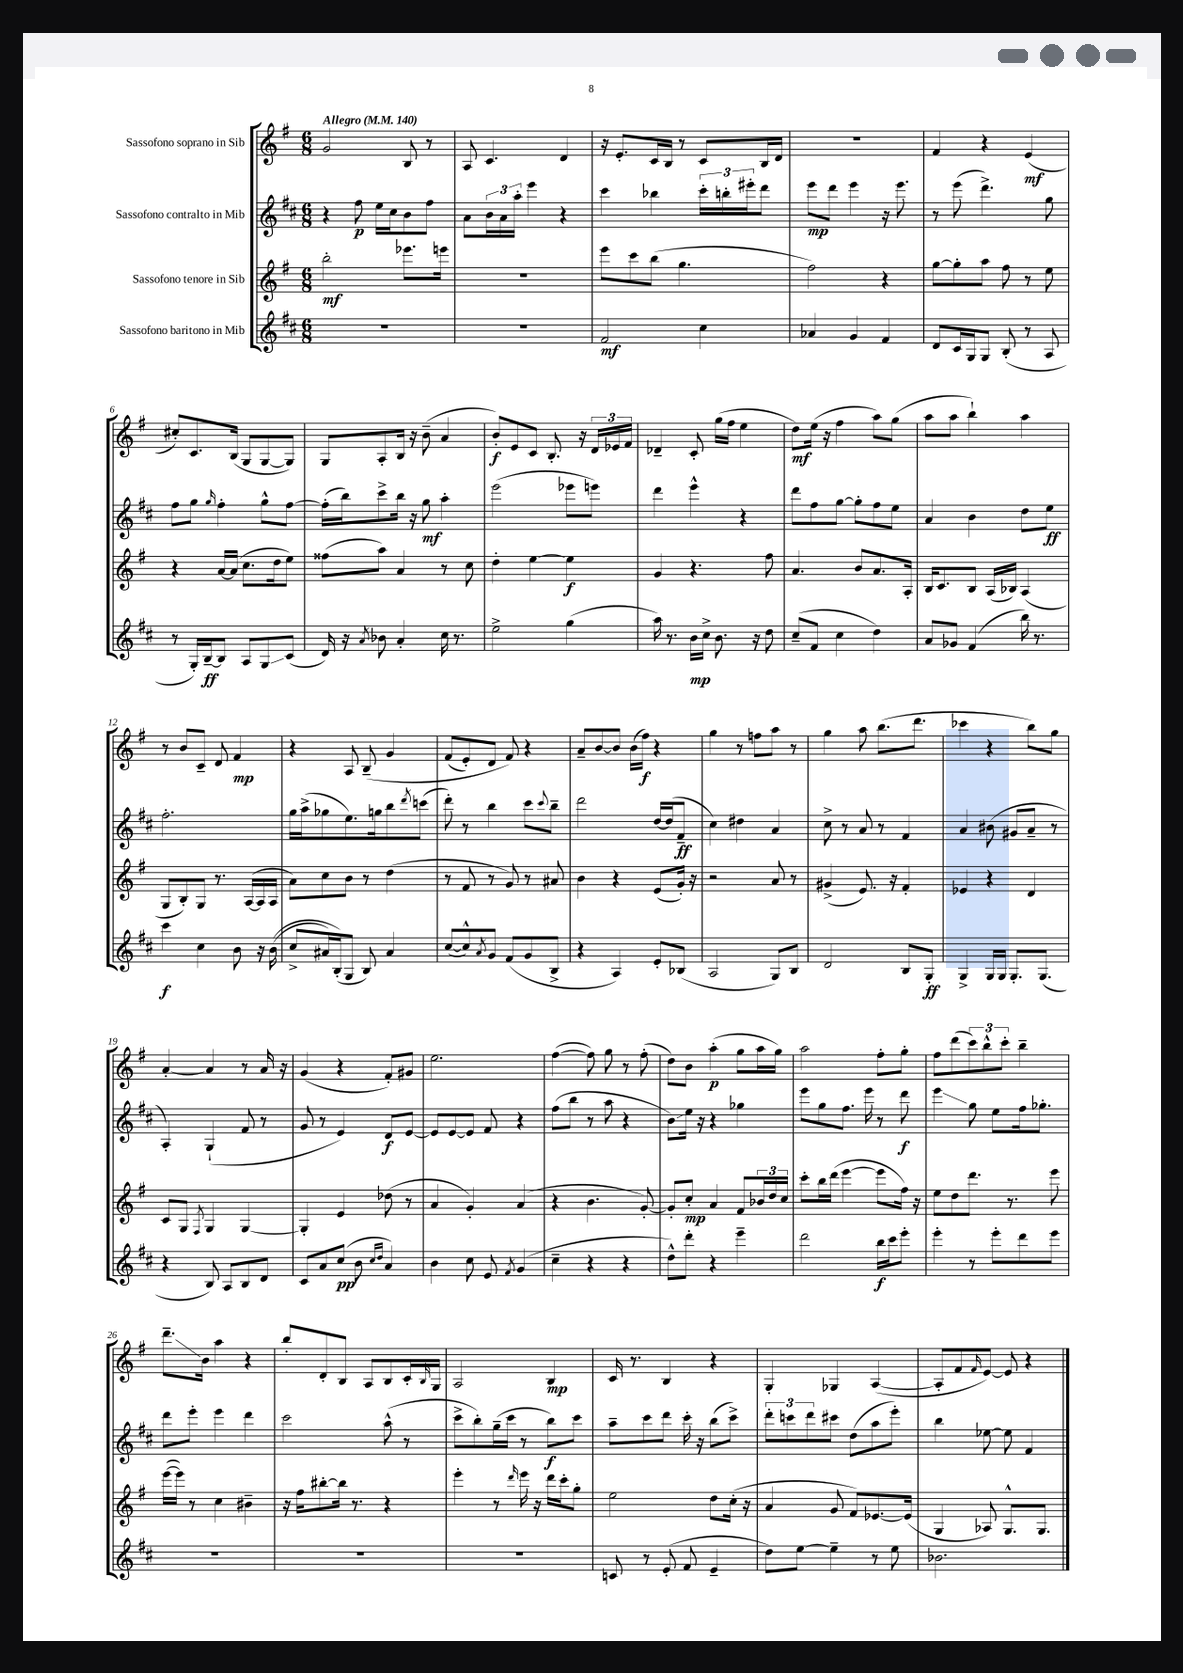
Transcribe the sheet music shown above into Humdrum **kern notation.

**kern	**kern	**kern	**kern
*staff4	*staff3	*staff2	*staff1
*clefG2	*clefG2	*clefG2	*clefG2
*k[f#c#]	*k[f#]	*k[f#c#]	*k[f#]
*M6/8	*M6/8	*M6/8	*M6/8
*MM140	*MM140	*MM140	*MM140
2.r	2bb'	4r	2g
.	.	8ff#	.
.	.	16ee	.
.	.	16cc#	.
.	8.eee-	8b	8B
.	.	8ff#	8r
.	16eee	.	.
=	=	=	=
2.r	2.r	8a	8A
.	.	24b	4.c
.	.	24a	.
.	.	24aa'	.
.	.	4eee	.
.	.	4r	4d
=	=	=	=
2f#	8eee	4ccc#	16r
.	.	.	8.e'
.	8ccc	.	.
.	(8bb	4bb-	16c
.	.	.	16B
.	4.gg	.	8r
4cc#	.	24ccc#'	8c
.	.	24bb'	.
.	.	24eee#'	.
.	.	8ddd	16B
.	.	.	16d
=	=	=	=
4a-	2ff#)	8eee	2.r
.	.	8ddd	.
4g	.	4eee	.
4f#	4r	16r	.
.	.	8.eee	.
=	=	=	=
8d	[8gg	8r	4f#
16c#	8gg']	(8eee	.
16G	.	.	.
8G	8aa	4.ddd^)	4r
(8B'	8ff#	.	.
8r	8r	.	(4e
8A	8ee	8gg	.
=	=	=	=
8r	4r	8ff#	8cc#')
16G')	.	8gg	8.c
[16B~	.	.	.
.	.	16qqgg	.
8B]	[16a	4ff#'	.
.	(16a]	.	(16B
8A	8.cc	.	8G
8G	.	8gg^^	[8G
.	16dd	.	.
(8c#	8ee)	[8ff#	8G])
=	=	=	=
16d)	(8ff##	(16ff#']	8G
16r	.	16bb)	.
8qa	.	.	.
8b-	8aa)	8ccc#^	8A'
4a'	4a	16bb	16B
.	.	16r	16r
.	.	8gg	(8b~
16cc#	8r	4aa'	4a
8.r	.	.	.
.	8cc	.	.
=	=	=	=
2ee^	4dd'	(2eee	8b')
.	.	.	8e
.	[4ee	.	8c
.	.	.	8.B'
(4gg	4ee]	8eee-	.
.	.	.	16r
.	.	8eee)	24d
.	.	.	24e-
.	.	.	24f#
=	=	=	=
16aa)	4g	4ddd	4d-~
8.r	.	.	.
16b	4.r	4eee^^	8c'
16cc#^	.	.	.
8.b	.	.	(16gg
.	.	.	16ff#
.	.	4r	4ee
16r	.	.	.
8dd	8ff#	.	.
=	=	=	=
(8cc#~	4.a	8ddd	8dd)
8f#	.	8ff#	(16ee
.	.	.	16r
4cc#	.	[8gg	4ff#
.	8b	8gg']	.
4dd)	8.a	8ff#	8aa)
.	.	8ee	(8gg
.	16A'	.	.
=	=	=	=
8a	16B	4a	8aa
.	8.c	.	.
8g-	.	.	8aa
(4f#	8B	4b	4bb`)
.	(16A	.	.
.	16B-)	.	.
16bb)	(4A	8dd	4aa
8.r	.	.	.
.	.	8ee	.
=	=	=	=
4ccc#	8G	2.ff#'	8r
.	8B')	.	8b
4cc#	8G	.	8c~
.	8.r	.	8d
8b	.	.	4f#
.	([16A	.	.
16r	16A]	.	.
&((16b	16A	.	.
=	=	=	=
8cc#^	8a)	16gg	4r
.	.	(16aa^	.
16a#)	8cc	8gg-	.
(16B'&)	.	.	.
8G	8b	8.ee)	8A
8B)	8r	.	&(8B~
.	.	16gg	.
4a#	(4dd	8bb	4g
.	.	8qddd	.
.	.	(8ccc	.
=	=	=	=
([8cc#	8r	8ddd')	(8f#
8cc#^^])	8f#	8r	8e')
8qa	.	.	.
8g	8r	4bb	8d
(8f#	8g)	.	8f#&)
8g	8r	8ccc#	4r
.	.	8qqccc#	.
8B^	8a#	8bb~	.
=	=	=	=
4r	4b	2ddd	8a~
.	.	.	[8b
4A)	4r	.	8b]
.	.	.	(16b
.	.	.	16ff#)
8e'	(8e	[16dd	4r
.	.	(16dd]	.
(8B-	16g')	8f#~	.
.	16r	.	.
=	=	=	=
2A	2r	4cc#)	4gg
.	.	4dd#	8r
.	.	.	8ff
8G)	8a	4a	8aa
8B	8r	.	8r
=	=	=	=
2d	(4g#^	8cc#^	4gg
.	.	8r	.
.	8.e)	8a	8aa
.	.	8r	(8.bb
.	16r	.	.
8B	4f#'	4f#	.
.	.	.	8.ddd
8G'	.	.	.
=	=	=	=
4G^	4e-	4a	4ccc-
16G	4r	(8b#	4r
16G	.	.	.
8.G'	.	8g#	.
.	4d	8a~	8bb)
(8.G	.	.	.
.	.	8r	8gg
=	=	=	=
4r	8c	4A')	[4a'
.	8G	.	.
.	8qF#	.	.
8B)	4G	(4G`	4a]
8A	.	.	.
8B	[4G	8f#	8r
8d	.	8r	16a
.	.	.	16r
=	=	=	=
8c#	4G']	8g	(4g
8a	.	8r	.
(8cc#	4e	4e)	4r
8b	.	.	.
16qqcc#	.	.	.
16qqdd	.	.	.
4a)	(8dd-	8d	8f#')
.	8r	[8e	8g#
=	=	=	=
4b	4a	8e]	2.ee
.	.	[8e	.
8cc#	4g')	8e]	.
8e	.	8f#	.
8qf#	.	.	.
(4g	(4a	4r	.
=	=	=	=
4cc#~	4r	(8ff#	([4ff#
.	.	8bb	.
4r	4.b	8r	8ff#])
.	.	8aa	8gg
4r	.	4r	8r
.	[8g')	.	(8ff#'
=	=	=	=
8dd^^)	8g']	8b)	8dd)
8ddd'	8cc'	16ee	8b
.	.	16r	.
4r	4a	4r	(4aa'
4eee~	8f#	4gg-	8gg
.	24b-	.	16aa
.	24dd	.	.
.	.	.	16gg)
.	24cc	.	.
=	=	=	=
2ddd	8ccc'	8eee	2aa
.	16bb	8gg	.
.	(16ddd	.	.
.	[4eee	8.ff#	.
.	.	16eee	.
16bb	8eee]	8r	8ff#'
16ccc#	.	.	.
8eee'	16ff#)	8ddd	8gg'
.	16r	.	.
=	=	=	=
4eee'	8ee	4eee	8ff#
.	8dd	.	(8ddd
8r	8.ddd	8gg	12ccc)
.	.	.	12bb^^
8eee'	.	8ee	.
.	.	.	12ccc'
.	8.r	.	.
8ddd	.	16ff#	4bb~
.	.	8.gg-'	.
8eee	8eee	.	.
=	=	=	=
2.r	([16eee	8ddd	8.ddd~
.	16eee])	.	.
.	8r	8eee'	.
.	.	.	16b
.	4cc	4eee	4aa
.	4b#~	4ddd	4r
=	=	=	=
2.r	16r	2ccc#	8bb'
.	16ff#	.	.
.	[8bb#'	.	8d'
.	16bb#]	.	8B
.	8.r	.	.
.	.	.	8A
.	4r	(8aa^^	8B
.	.	8r	16c'
.	.	.	16qqB
.	.	.	16G
=	=	=	=
2.r	4eee'	8ccc#^	2A
.	.	8bb')	.
.	8r	(16gg~	.
.	.	16ccc#	.
.	16qqddd	.	.
.	16eee	8r	.
.	16r	.	.
.	16ddd	8bb)	4B
.	16ccc'	.	.
.	8gg'	8ccc#	.
=	=	=	=
8c	2ee	8aa~	16c
.	.	.	8.r
8r	.	8ccc#	.
(8e'	.	8ddd	4B
8f#	.	16ccc#'	.
.	.	16r	.
4e~	8dd	(8bb	4r
.	(16cc'	8ccc#^)	.
.	16r	.	.
=	=	=	=
8dd)	4a	12ddd'	4G'
.	.	12ccc	.
[8ee	.	.	.
.	.	12ddd	.
4ee~]	8g	8ccc#	4G-
.	8f#)	(8dd	.
8r	[8.e-	8aa	([4A
8ee	.	8eee')	.
.	(16e-]	.	.
=	=	=	=
2.b-	4G	4bb	8A']
.	.	.	8f#
.	.	.	16qqf#
.	8A-)	[8ee-	[8e)
.	8.G^^	8ee-]	8e]
.	.	4f#	4r
.	8.G	.	.
==	==	==	==
*-	*-	*-	*-
